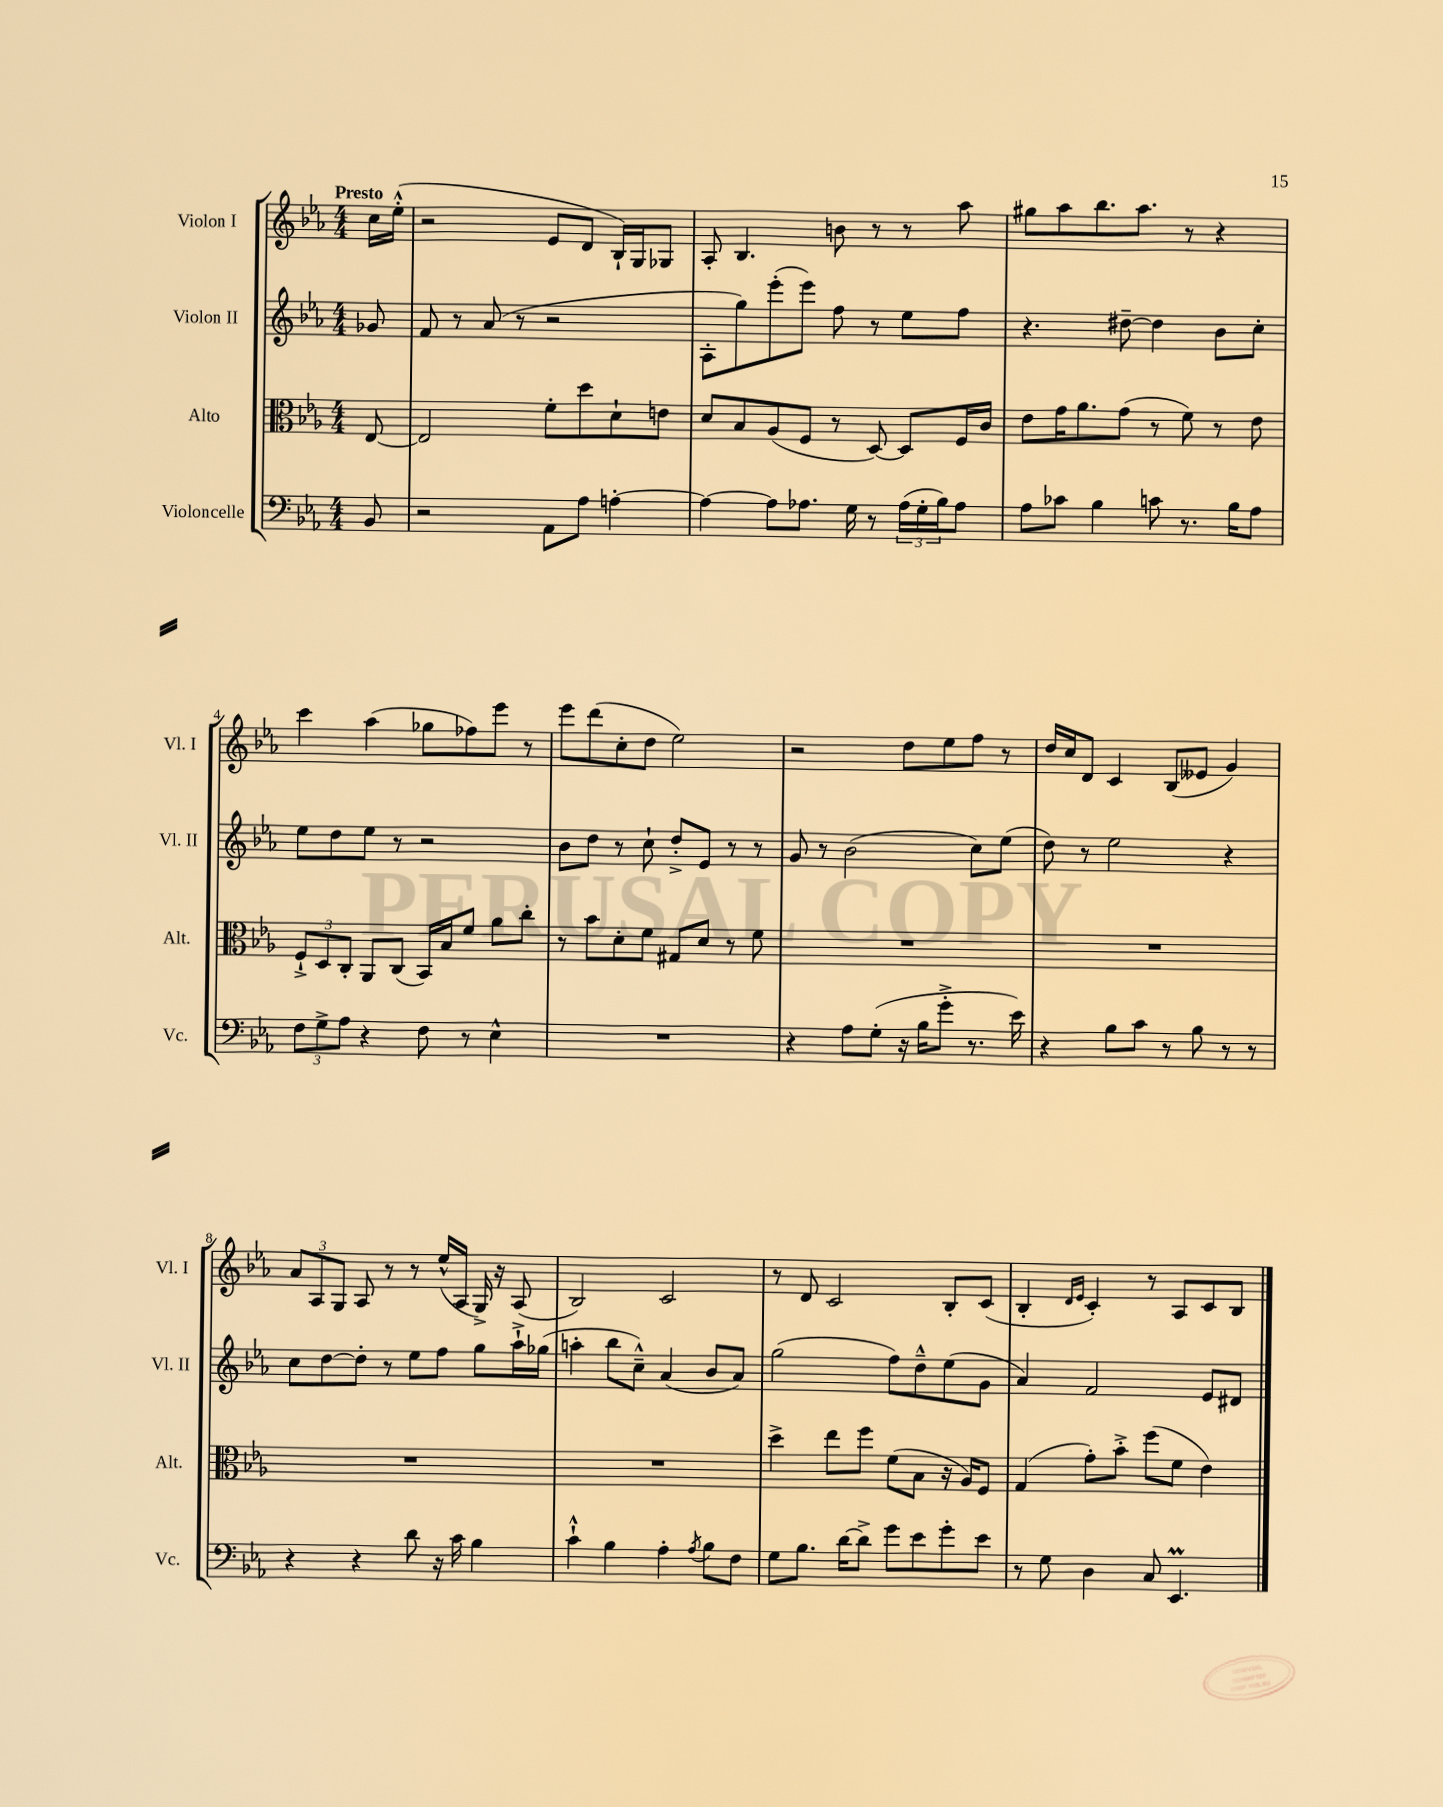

**kern	**kern	**kern	**kern
*staff4	*staff3	*staff2	*staff1
*clefF4	*clefC3	*clefG2	*clefG2
*k[b-e-a-]	*k[b-e-a-]	*k[b-e-a-]	*k[b-e-a-]
*M4/4	*M4/4	*M4/4	*M4/4
8BB-/	[8E-/	8g-/	16cc\LL
.	.	.	(16ee-'^^\JJ
=	=	=	=
2r	2E-/]	8f/	2r
.	.	8r	.
.	.	(8a-/	.
.	.	8r	.
8AA-\L	8f'\L	2r	8e-/L
8A-\J	8dd\	.	8d/J
[4A'\	8d`\	.	16B-`/LL)
.	.	.	16G/J
.	8e\J	.	8G-/J
=	=	=	=
4A\_	8d/L	8A-'\L	8A-'/
.	8B-/	8gg\)	4.B-/
8A\]L	(8A-/	(8eee-'\	.
8.A-\J	8F/J	8eee-\J)	.
.	8r	8ff\	8b\
16G\	.	.	.
8r	[8D/)	8r	8r
(24A-\LL	8D/]L	8ee-\L	8r
24G'\	.	.	.
24B-\J)	.	.	.
8A-\J	16F/L	8ff\J	8aa-\
.	16c/JJ	.	.
=	=	=	=
8A-\L	8e-\L	4.r	8gg#\L
8c-\J	16g\K	.	8aa-\
.	8.a-\	.	.
4B-\	.	.	8.bb-\
.	(8g\J	[8dd#~\	.
.	.	.	8.aa-\J
8c\	8r	4dd#\]	.
8.r	8f\)	.	8r
.	8r	8b-\L	4r
16B-\LK	.	.	.
8A-\J	8e-\	8cc'\J	.
=	=	=	=
12F\L	12F`^/L	8ee-\L	4ccc\
12G^\	12D/	.	.
.	.	8dd\	.
12A-\J	12C'/J	.	.
4r	8AA-/L	8ee-\J	(4aa-\
.	(8C/J	8r	.
8F\	16BB-/LL)	2r	8gg-\L
.	16B-/J	.	.
8r	8f/J	.	8ff-\)
4E-^^\	8a-\L	.	8eee-\J
.	8cc'\J	.	8r
=	=	=	=
1r	8r	8b-\L	8eee-\L
.	8b-\L	8dd\J	(8ddd\
.	8d'\	8r	8cc'\
.	8f\J	8cc`\	8dd\J
.	8G#/L	8dd'^/L	2ee-\)
.	8d/J	8e-/J	.
.	8r	8r	.
.	8f\	8r	.
=	=	=	=
4r	1r	8g/	2r
.	.	8r	.
8A-\L	.	(2b-\	.
(8G'\J	.	.	.
16r	.	.	8dd\L
16B-\LK	.	.	.
8g'^\J	.	.	8ee-\
8.r	.	8cc\L)	8ff\J
.	.	(8ee-\J	8r
16e-\)	.	.	.
=	=	=	=
4r	1r	8dd\)	16dd/LL
.	.	.	16cc/J
.	.	8r	8d/J
8B-\L	.	2ee-\	4c/
8c\J	.	.	.
8r	.	.	(8B-/L
8B-\	.	.	8e--/J
8r	.	4r	4g/)
8r	.	.	.
=	=	=	=
4r	1r	8cc\L	12a-/L
.	.	.	12A-/
.	.	[8dd\	.
.	.	.	12G/J
4r	.	8dd'\]J	8A-/
.	.	8r	8r
8d\	.	8ee-\L	8r
16r	.	8ff\J	(16ee-^^/LL
16c\	.	.	16A-/JJ
4B-\	.	8gg\L	16G^/)
.	.	.	16r
.	.	16aa-`^\L	(8A-/
.	.	(16gg-\JJ	.
=	=	=	=
4c`^^\	1r	4aa'\	2B-/)
4B-\	.	8bb-\L	.
.	.	8cc~^^\J)	.
4A-'\	.	(4a-/	2c/
8qA-/	.	.	.
8B-\L	.	8b-/L	.
8F\J	.	8a-/J)	.
=	=	=	=
8G\L	4dd^\	(2gg\	8r
8.B-\J	.	.	8d/
.	8ee-\L	.	2c/
[16d\LK	.	.	.
8d^\]J	8ff\J	.	.
8g\L	(8f\L	8ff\L)	.
8e-\	8B-\J	8dd~^^\	.
8g'\	16r	(8ee-\	8B-'/L
.	16A-/LK)	.	.
8e-\J	8F/J	8g\J	(8c/J
=	=	=	=
8r	(4G/	4a-/)	4B-'/
8G\	.	.	.
.	.	.	16qqd/LL
.	.	.	16qqe-/JJ
4D\	8g'\L)	2f/	4c'/)
.	8b-'^\J	.	.
8C/	(8ff\L	.	8r
4.EE-/	8f\J	.	8A-/L
.	4e-\)	8e-/L	8c/
.	.	8d#/J	8B-/J
==	==	==	==
*-	*-	*-	*-
